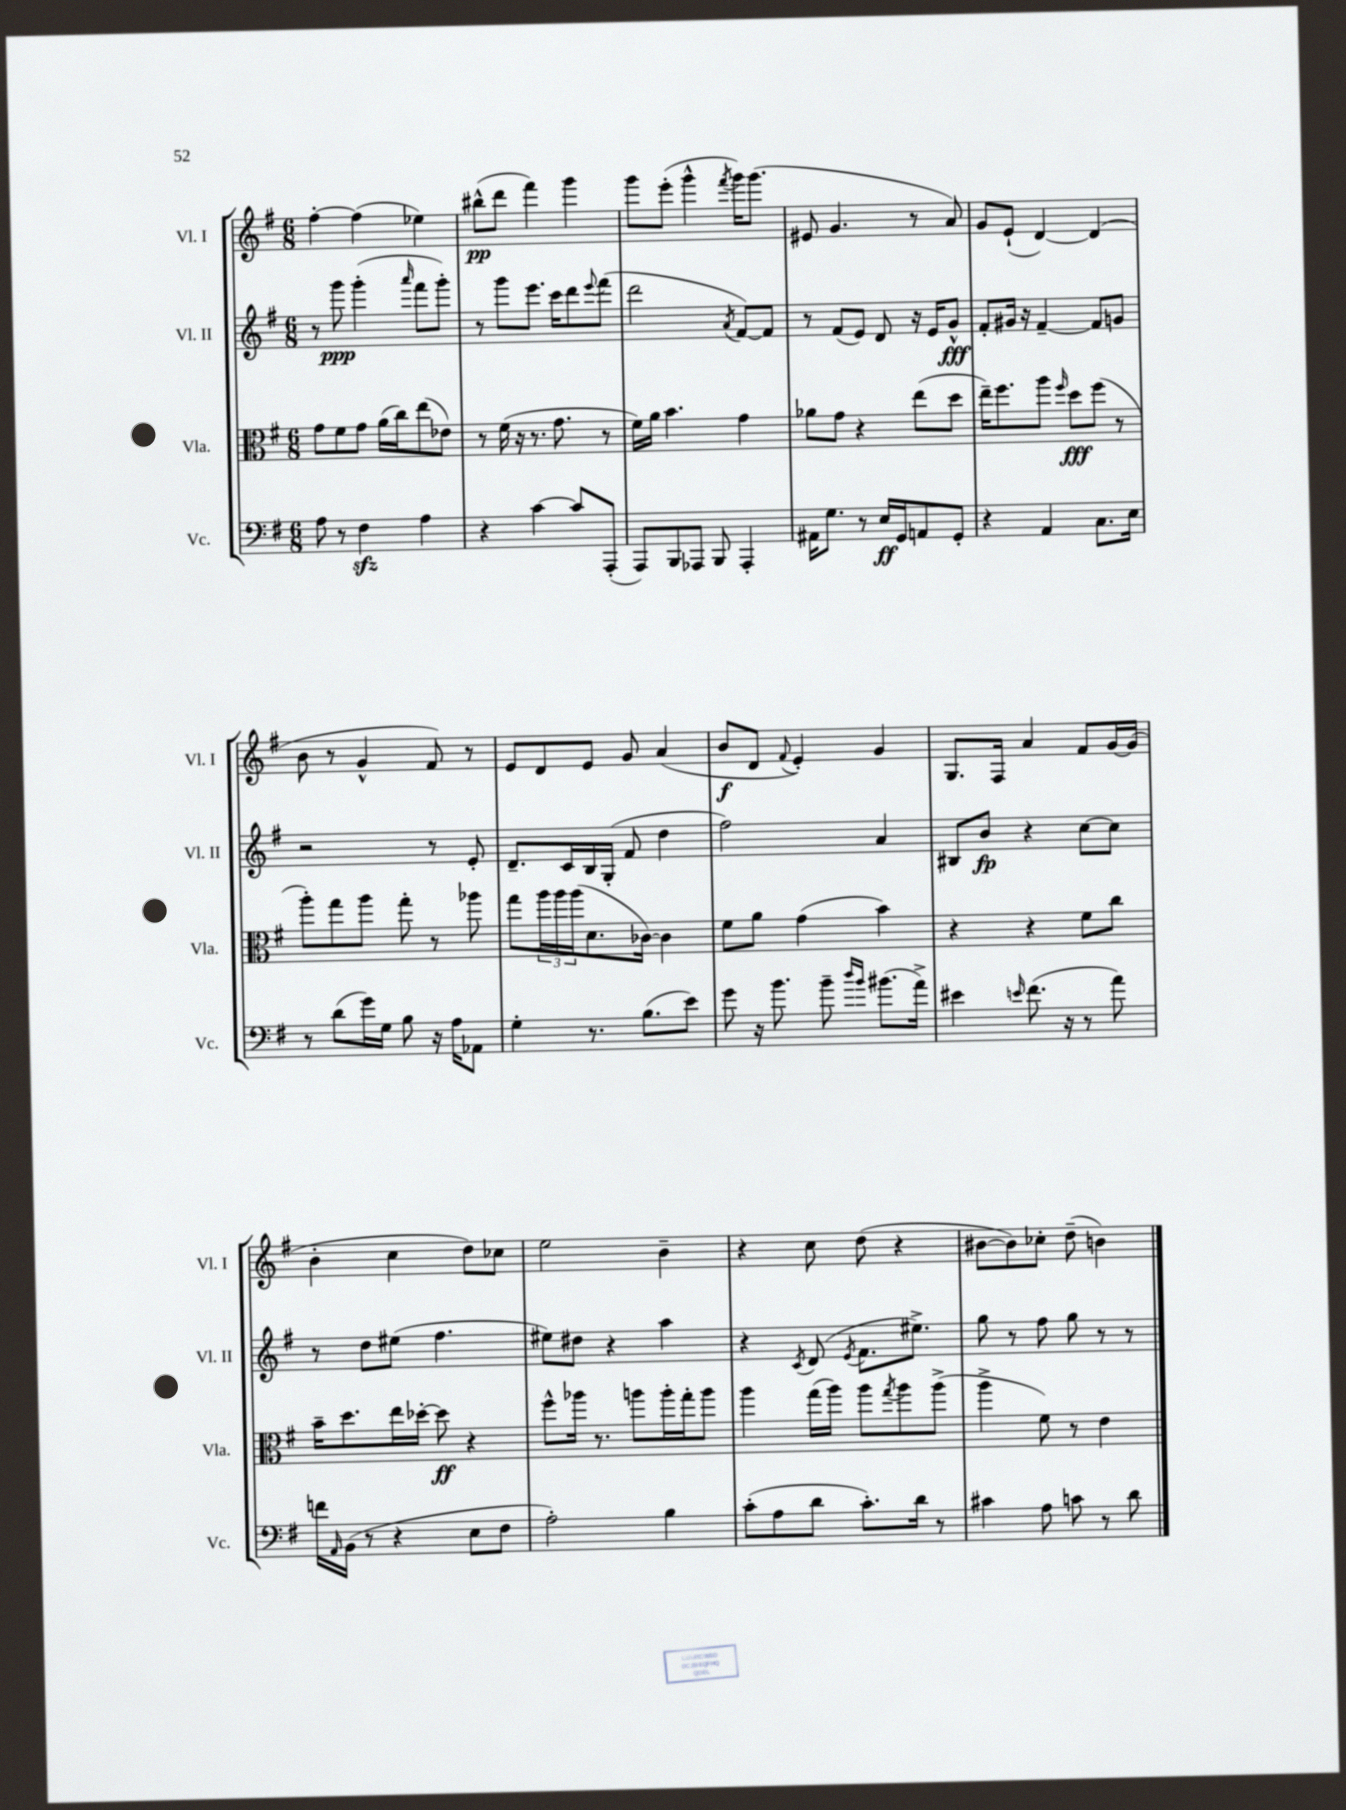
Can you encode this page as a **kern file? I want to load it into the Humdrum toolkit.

**kern	**dynam	**kern	**dynam	**kern	**dynam	**kern	**dynam
*part4	*part4	*part3	*part3	*part2	*part2	*part1	*part1
*staff4	*staff4	*staff3	*staff3	*staff2	*staff2	*staff1	*staff1
*I"Vc.	*	*I"Vla.	*	*I"Vl. II	*	*I"Vl. I	*
*I'Vc.	*	*I'Vla.	*	*I'Vl. II	*	*I'Vl. I	*
*clefF4	*	*clefC3	*	*clefG2	*	*clefG2	*
*k[f#]	*	*k[f#]	*	*k[f#]	*	*k[f#]	*
*M6/8	*	*M6/8	*	*M6/8	*	*M6/8	*
=19	=19	=19	=19	=19	=19	=19	=19
8A\	.	8g\L	.	8r	.	[4ff#'\	.
8r	.	8f#\	.	8ggg\	ppp	.	.
4F#zz\	.	8g\J	.	(4ggg'\	.	(4ff#\]	.
.	.	(16a\LL	.	.	.	.	.
.	.	16cc\J)	.	.	.	.	.
.	.	.	.	16qqaaa/	.	.	.
4A\	.	(8ee\	.	8fff#\L	.	4ee-X\)	.
.	.	8e-X\J)	.	8ggg'\J)	.	.	.
=20	=20	=20	=20	=20	=20	=20	=20
4r	.	8r	.	8r	.	(8bb#X^^\L	pp
.	.	(16f#\	.	8ggg\L	.	8ddd\J	.
.	.	16r	.	.	.	.	.
[4c\	.	8.r	.	8.eee\J	.	4fff#\)	.
.	.	8.g\	.	16ccc\KL	.	.	.
8c/L]	.	.	.	8ddd\	.	4ggg\	.
.	.	.	.	8qqeee/	.	.	.
(8AAA'/J	.	8r	.	(8fff#\J	.	.	.
=21	=21	=21	=21	=21	=21	=21	=21
8AAA/L)	.	16f#\LL)	.	2ddd\	.	8ggg\L	.
.	.	16a\JJ	.	.	.	.	.
8BBB/	.	4.b\	.	.	.	(8eee'\J	.
8AAA-X/J	.	.	.	.	.	4ggg^^\	.
8BBB/	.	.	.	.	.	.	.
.	.	.	.	8qa/	.	8qfff#/	.
4AAA-'/	.	4g\	.	[8f#/L)	.	16ggg\KL)	.
.	.	.	.	.	.	(8.ggg\J	.
.	.	.	.	8f#/J]	.	.	.
=22	=22	=22	=22	=22	=22	=22	=22
16AA#X\KL	.	8a-X\L	.	8r	.	8e#X/	.
8.G\J	.	.	.	.	.	.	.
.	.	8g\J	.	(8f#/L	.	4.g/	.
8r	.	4r	.	8e/J)	.	.	.
16E/LL	ff	.	.	8d/	.	.	.
16GG/J	.	.	.	.	.	.	.
8AAn/	.	(8ee\L	.	16r	.	8r	.
.	.	.	.	16e/KL	.	.	.
8GG'/J	.	8dd\J	.	8g^^/J	fff	8a/)	.
=23	=23	=23	=23	=23	=23	=23	=23
4r	.	16ee~\KL)	.	8f#'/L	.	8g/L	.
.	.	8.ff#\	.	.	.	.	.
.	.	.	.	16g#X/Jk	.	(8e`/J	.
.	.	.	.	16r	.	.	.
4AA/	.	8aa\J	.	[4f#~/	.	[4d/)	.
.	.	16qqff#/	.	.	.	.	.
.	.	8dd\L	fff	.	.	.	.
8.C\L	.	(8ff#\J	.	8f#/L]	.	(4d/]	.
.	.	8r	.	8gn/J	.	.	.
16E\Jk	.	.	.	.	.	.	.
!!LO:LB:g=z
=24	=24	=24	=24	=24	=24	=24	=24
8r	.	8aa'\L)	.	2r	.	8b\	.
(8d\L	.	8gg\	.	.	.	8r	.
16g\L)	.	8aa\J	.	.	.	4g^^/	.
16G\JJ	.	.	.	.	.	.	.
8B\	.	8gg'\	.	.	.	.	.
16r	.	8r	.	8r	.	8f#/)	.
16A\KL	.	.	.	.	.	.	.
8AA-X\J	.	8aa-X\	.	8e'/	.	8r	.
=25	=25	=25	=25	=25	=25	=25	=25
4G'\	.	8gg\L	.	8.d~/L	.	8e/L	.
.	.	24aa\L	.	.	.	8d/	.
.	.	24aa\	.	.	.	.	.
.	.	.	.	16c/L	.	.	.
.	.	(24aa\J	.	.	.	.	.
8.r	.	8.d\	.	16B/	.	8e/J	.
.	.	.	.	(16G'/JJ	.	.	.
.	.	.	.	8f#/	.	8g/	.
(8.B\L	.	[16c-X\Jk)	.	.	.	.	.
.	.	4c-\]	.	4dd\	.	(4a/	.
8e\J)	.	.	.	.	.	.	.
=26	=26	=26	=26	=26	=26	=26	=26
8g\	.	8f#\L	.	2ff#\)	.	8b/L	f
16r	.	8a\J	.	.	.	8d/J	.
8.b\	.	.	.	.	.	.	.
.	.	.	.	.	.	8qqf#/	.
.	.	(4g\	.	.	.	4e'/)	.
8b~\	.	.	.	.	.	.	.
16qqdd/LL	.	.	.	.	.	.	.
16qqb/JJ	.	.	.	.	.	.	.
(8.b#X\L	.	4b\)	.	4a/	.	4g/	.
16a^\Jk)	.	.	.	.	.	.	.
=27	=27	=27	=27	=27	=27	=27	=27
4e#X\	.	4r	.	8B#X/L	.	8.G/L	.
.	.	.	.	8b/J	fp	.	.
.	.	.	.	.	.	16F#/Jk	.
16qqen/	.	.	.	.	.	.	.
(8.f#\	.	4r	.	4r	.	4a/	.
16r	.	.	.	.	.	.	.
8r	.	8f#\L	.	[8cc\L	.	8f#/L	.
8a\)	.	8cc\J	.	8cc\J]	.	[16g/L	.
.	.	.	.	.	.	(16g/JJ]	.
!!LO:LB:g=z
=28	=28	=28	=28	=28	=28	=28	=28
16fn\LL	.	16b~\KL	.	8r	.	4b'\	.
16qqAA/	.	.	.	.	.	.	.
(16BB\JJ	.	8.dd\	.	.	.	.	.
8r	.	.	.	8dd\L	.	.	.
4r	.	16ee\L	.	(8ee#X\J	.	4cc\	.
.	.	[16dd-X'\JJ	.	.	.	.	.
.	.	8dd-\]	ff	4.ff#\	.	.	.
8E\L	.	4r	.	.	.	8dd\L)	.
8F#\J	.	.	.	.	.	8cc-X\J	.
=29	=29	=29	=29	=29	=29	=29	=29
2A'\)	.	8ff#^^\L	.	8ee#X\L)	.	2ee\	.
.	.	16aa-X\Jk	.	8dd#X\J	.	.	.
.	.	8.r	.	.	.	.	.
.	.	.	.	4r	.	.	.
.	.	8aan\L	.	.	.	.	.
4B\	.	16aa'\L	.	4aa\	.	4b~\	.
.	.	16gg'\J	.	.	.	.	.
.	.	8aa\J	.	.	.	.	.
=30	=30	=30	=30	=30	=30	=30	=30
(8c'\L	.	4aa\	.	4r	.	4r	.
8A\	.	.	.	.	.	.	.
.	.	.	.	8qc/	.	.	.
8d\J	.	(16gg\LL	.	(8d/	.	8cc\	.
.	.	16aa\JJ)	.	.	.	.	.
.	.	.	.	8qe/	.	.	.
8.c'\L)	.	8aa\L	.	8.f#\L	.	(8dd\	.
.	.	8qgg/	.	.	.	.	.
.	.	8aa\	.	.	.	4r	.
16d\Jk	.	.	.	8.ee#X^\J)	.	.	.
8r	.	(8aa^\J	.	.	.	.	.
=31	=31	=31	=31	=31	=31	=31	=31
4c#X\	.	4aa^\	.	8gg\	.	[8b#X\L	.
.	.	.	.	8r	.	8b#\])	.
8A\	.	8f#\)	.	8ff#\	.	8cc-X'\J	.
8cn\	.	8r	.	8gg\	.	(8dd~\	.
8r	.	4e\	.	8r	.	4bn\)	.
8d\	.	.	.	8r	.	.	.
==	==	==	==	==	==	==	==
*-	*-	*-	*-	*-	*-	*-	*-
